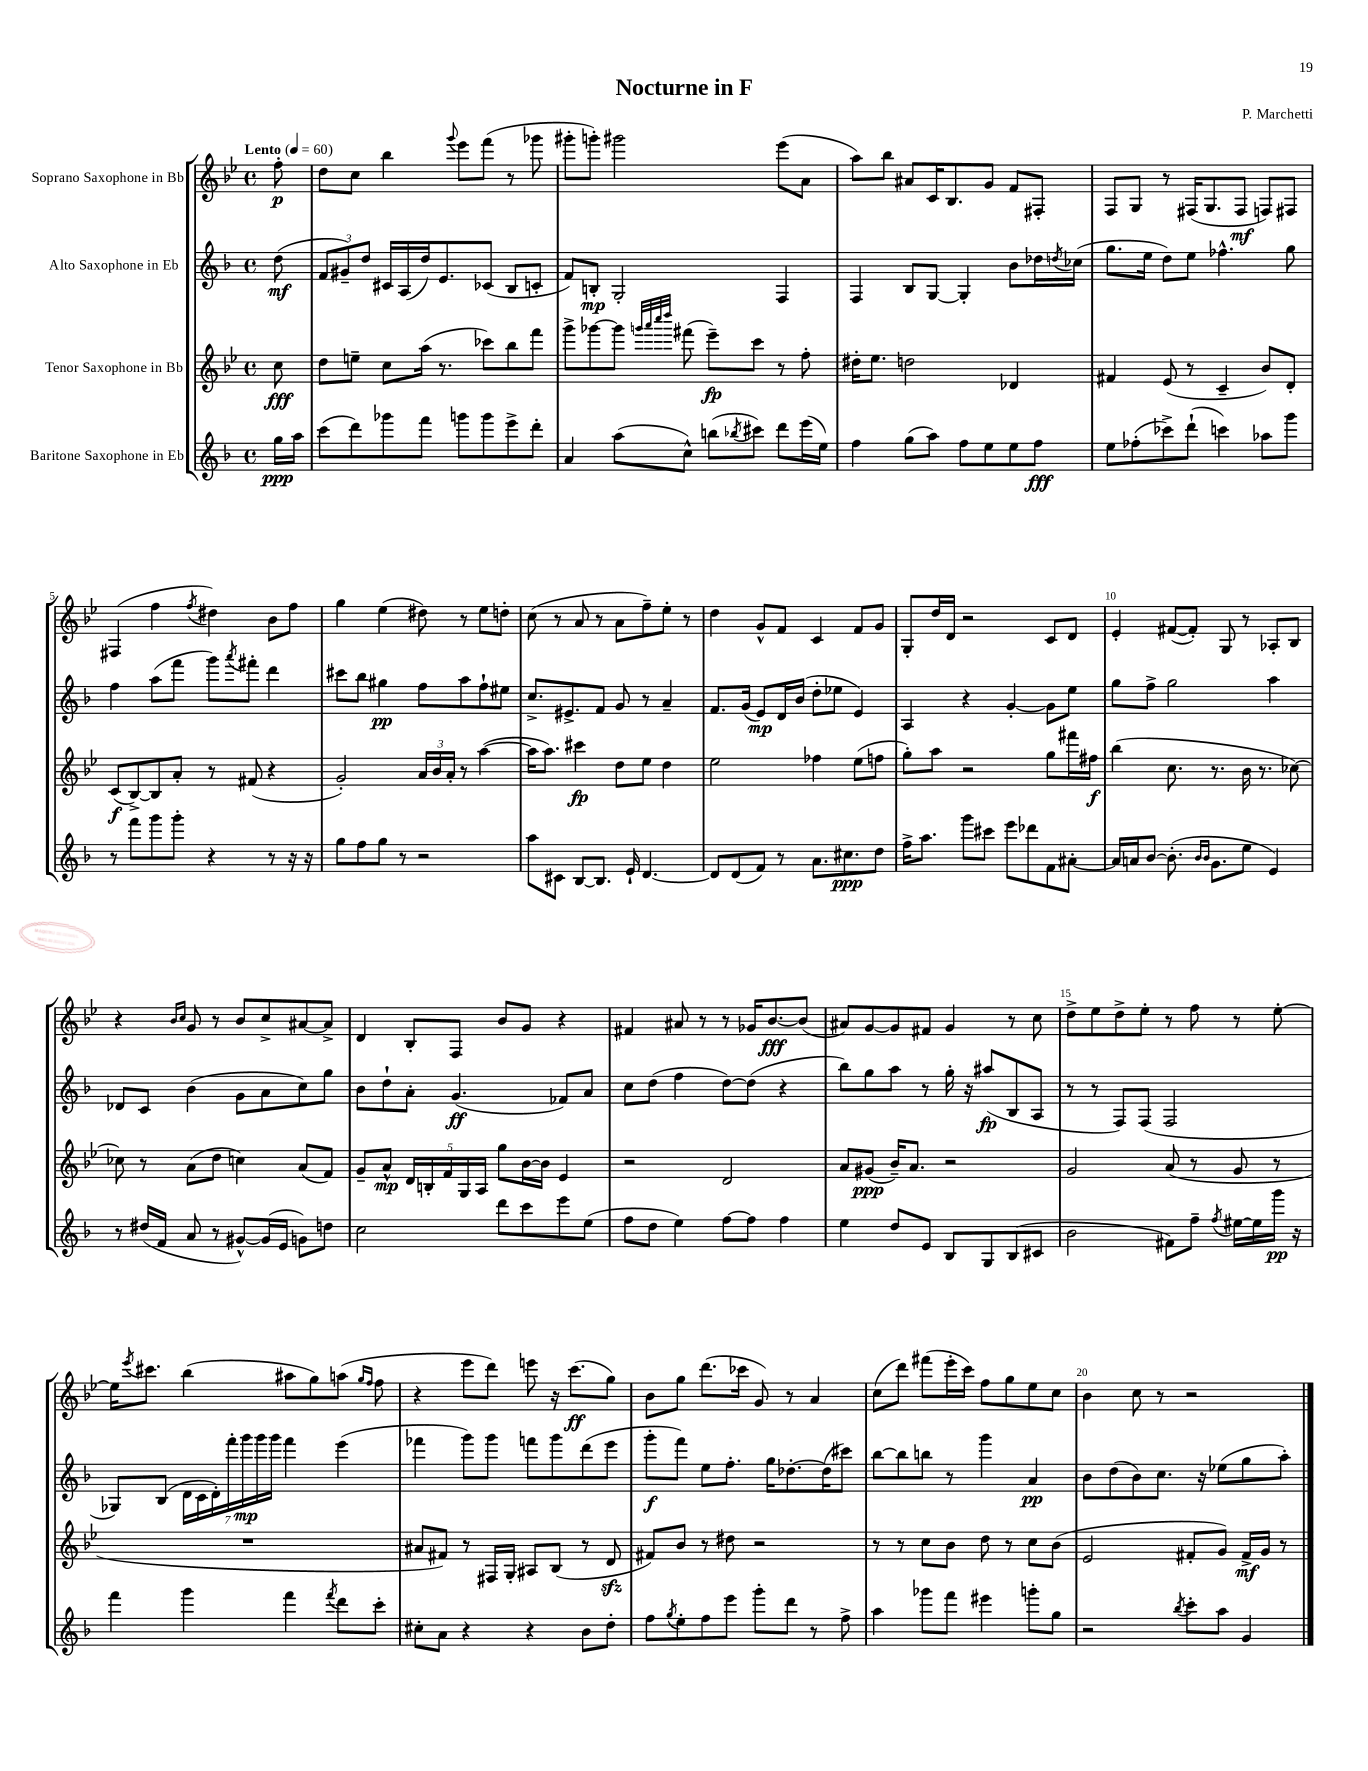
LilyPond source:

\header { title = "Nocturne in F" composer = "P. Marchetti" }
<<
\new StaffGroup <<
\new Staff = "s0" \with { instrumentName = "Soprano Saxophone in Bb" } {
    \clef treble \key bes \major \defaultTimeSignature \time 4/4 \partial 8 \tempo "Lento" 4 = 60
    f''8-.\p |
    d''8 c''8 bes''4 \appoggiatura { g'''8 } ees'''8 f'''8( r8 ges'''8 |
    gis'''8-. g'''8-.) gis'''2 ees'''8( a'8 |
    a''8) bes''8 ais'8 c'16 bes8. g'8 f'8 fis8-. |
    f8 g8 r8 fis16( g8. fis8\mf f8) fis8 |
    fis4( f''4 \acciaccatura { f''8 } dis''4) bes'8 f''8 |
    g''4 ees''4( dis''8) r8 ees''8 d''8-. |
    c''8( r8 a'8 r8 a'8 f''8--) ees''8-. r8 |
    d''4 g'8-^ f'8 c'4 f'8 g'8 |
    g8-. d''16 d'16 r2 c'8 d'8 |
    ees'4-. fis'8~( fis'8-.) g8 r8 aes8-. bes8 |
    r4 \grace { bes'16 c''16 } g'8 r8 bes'8 c''8-> ais'8~ ais'8-> |
    d'4 bes8-. f8 bes'8 g'8 r4 |
    fis'4 ais'8 r8 r8 ges'16 bes'8.~\fff bes'8( |
    ais'8) g'8~ g'8 fis'8 g'4 r8 c''8 |
    d''8-> ees''8 d''8-> ees''8-. r8 f''8 r8 ees''8~-. |
    ees''16 \acciaccatura { ees'''8 } cis'''8. bes''4( ais''8 g''8) a''8( \grace { g''16 f''16 } f''8 |
    r4 ees'''8 d'''8) e'''8 r16 c'''8.\ff( g''8) |
    bes'8 g''8 d'''8.( ces'''16 g'8) r8 a'4 |
    c''8( d'''8) fis'''8( ees'''16-. c'''16) f''8 g''8 ees''8 c''8 |
    bes'4 c''8 r8 r2 \bar "|." |
}
\new Staff = "s1" \with { instrumentName = "Alto Saxophone in Eb" } {
    \clef treble \key f \major \defaultTimeSignature \time 4/4 \partial 8
    d''8\mf( |
    \tuplet 3/2 { f'8 gis'8--) d''8 } cis'16 a16( d''16) e'8. ces'8( bes8 c'8-. |
    f'8) b8-.\mp g2-. f4 |
    f4 bes8 g8~ g4-. bes'8 des''16 \acciaccatura { d''8 } ces''16( |
    g''8. e''16 d''8) e''8 fes''4.-^ g''8 |
    f''4 a''8( f'''8 g'''8) \acciaccatura { a'''8 } fis'''8-. d'''4 |
    cis'''8 bes''8 gis''4\pp f''8 a''8 f''8-! eis''8 |
    c''8.-> eis'8.-> f'8 g'8 r8 a'4-- |
    f'8. g'16( e'8\mp) d'16 bes'16( d''8-. ees''8 e'4) |
    a4 r4 g'4~-. g'8 e''8 |
    g''8 f''8-> g''2 a''4 |
    des'8 c'8 bes'4( g'8 a'8 c''8) g''8 |
    bes'8 d''8-! a'8-. g'4.\ff( fes'8) a'8 |
    c''8 d''8( f''4 d''8~) d''8( r4 |
    bes''8) g''8 a''8 r8 g''16-. r16 ais''8\fp( bes8 a8 |
    r8 r8 f8) f8( f2 |
    ges8) bes8( \tuplet 7/4 { d'16 c'16 d'16-.) f'''16-. g'''16\mp g'''16 g'''16 } f'''4 e'''4( |
    fes'''4 g'''8) g'''8 f'''8 g'''8 d'''8( e'''8 |
    g'''8-.\f f'''8) e''8 f''8.-. g''16 des''8.~-. des''16( cis'''8) |
    bes''8~ bes''8 b''8 r8 g'''4 a'4\pp |
    bes'8 d''8( bes'8) c''8. r16 ees''8( g''8 a''8-.) \bar "|." |
}
\new Staff = "s2" \with { instrumentName = "Tenor Saxophone in Bb" } {
    \clef treble \key bes \major \defaultTimeSignature \time 4/4 \partial 8
    c''8\fff |
    d''8 e''8-- c''8 a''16( r8. ces'''8) bes''8 f'''8 |
    g'''8-> ges'''8~ ges'''8 \grace { g'''32 a'''32 c''''32 d''''32 } fis'''8( ees'''8--\fp) c'''8 r8 f''8-. |
    dis''16-. ees''8. d''2 des'4 |
    fis'4 ees'8( r8 c'4-- bes'8) d'8-. |
    c'8\f( bes8~->) bes8 a'8-. r8 fis'8( r4 |
    g'2-.) \tuplet 3/2 { a'16 bes'16 a'16-. } r8 a''4~( |
    a''16 a''8.) cis'''4\fp d''8 ees''8 d''4 |
    ees''2 fes''4 ees''8( f''8 |
    g''8-.) a''8 r2 g''8 fis'''16 fis''16\f |
    bes''4( c''8. r8. bes'16 r8. ces''8~) |
    ces''8 r8 a'8( d''8 c''4) a'8( f'8) |
    g'8-- a'8-^\mp \tuplet 5/4 { d'16 b16-. f'16 g16 a16 } g''8 bes'16~ bes'16 ees'4 |
    r2 d'2 |
    a'8 gis'8\ppp( bes'16--) a'8. r2 |
    g'2 a'8( r8 g'8 r8 |
    R1 |
    ais'8 fis'8) r8 fis16 g16-. ais8 bes8( r8 d'8\sfz |
    fis'8) bes'8 r8 dis''8 r2 |
    r8 r8 c''8 bes'8 d''8 r8 c''8 bes'8( |
    ees'2 fis'8-. g'8) fis'16->\mf g'16 r8 \bar "|." |
}
\new Staff = "s3" \with { instrumentName = "Baritone Saxophone in Eb" } {
    \clef treble \key f \major \defaultTimeSignature \time 4/4 \partial 8
    g''16\ppp a''16 |
    c'''8( d'''8) ges'''8 f'''8 g'''8 g'''8 e'''8-> d'''8-. |
    a'4 a''8( c''8-^) b''8( \acciaccatura { bes''8 } cis'''8) d'''8 e'''16( e''16) |
    f''4 g''8( a''8) f''8 e''8 e''8 f''8\fff |
    e''8 fes''8-.( ces'''8->) d'''8-!( c'''4) aes''8 g'''8 |
    r8 f'''8 g'''8 g'''8-. r4 r8 r16 r16 |
    g''8 f''8 g''8 r8 r2 |
    a''8 cis'8 bes8~ bes8. e'16-! d'4.~ |
    d'8 d'8( f'8) r8 a'8. cis''8.\ppp d''8 |
    f''16-> a''8. g'''8 cis'''8 e'''8 des'''8 f'8 ais'8~-. |
    ais'16 a'16 bes'8~ bes'8.-.( \grace { bes'16 bes'16 } g'8. e''8 e'4) |
    r8 dis''16( f'16 a'8 r8 gis'8~-^) gis'16( e'16 g'8) d''8 |
    c''2 d'''8 c'''8 e'''8 e''8( |
    f''8 d''8 e''4) f''8~ f''8 f''4 |
    e''4 d''8 e'8 bes8 g8 bes8( cis'8 |
    bes'2 fis'8) f''8-- \acciaccatura { f''8 } eis''16~ eis''16 g'''16\pp r16 |
    f'''4 g'''4 f'''4 \acciaccatura { f'''8 } d'''8 c'''8-. |
    cis''8-. a'8 r4 r4 bes'8 d''8-. |
    f''8 \acciaccatura { g''8 } e''8-. f''8 e'''8 g'''8-. d'''8 r8 f''8-> |
    a''4 ges'''8 f'''8 eis'''4 g'''8-. g''8 |
    r2 \acciaccatura { bes''8 } c'''8-. a''8 g'4 \bar "|." |
}
>>
>>
\layout { \context { \Score \override BarNumber.break-visibility = ##(#f #t #t) barNumberVisibility = #(every-nth-bar-number-visible 5) } }
